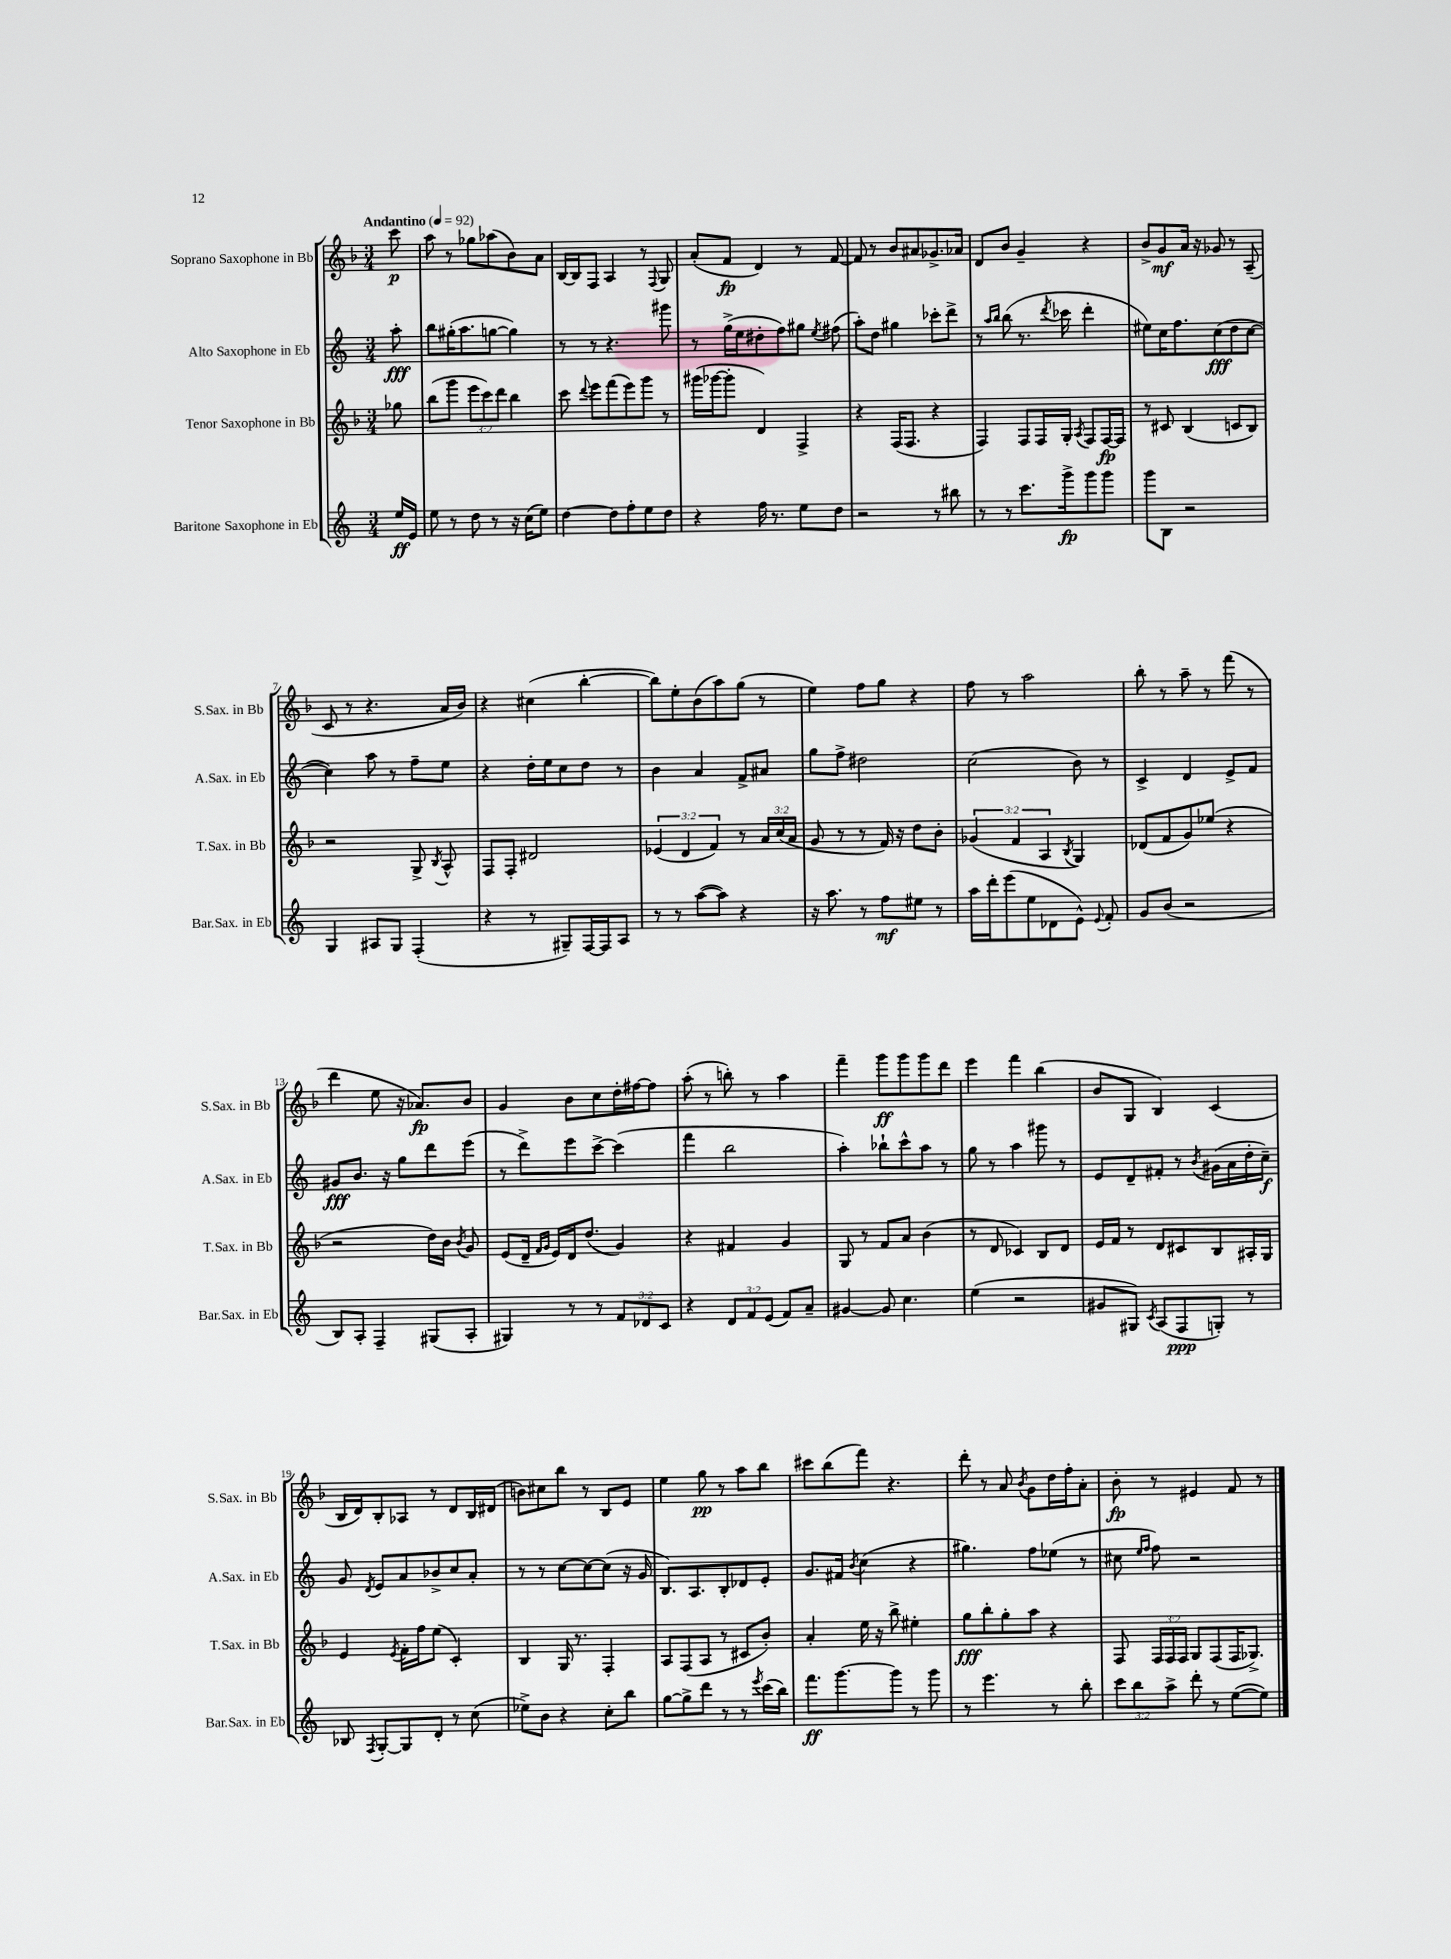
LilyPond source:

<<
\new StaffGroup <<
\new Staff = "s0" \with { instrumentName = "Soprano Saxophone in Bb" shortInstrumentName = "S.Sax. in Bb" } {
    \clef treble \key f \major \numericTimeSignature \time 3/4 \partial 8 \tempo "Andantino" 4 = 92
    \autoBeamOff c'''8\p |
    a''8 r8 ges''8[ aes''8( bes'8) a'8] |
    bes16[~ bes16 f8] a4 r8 \appoggiatura { f8 } g8 |
    a'8[-.( f'8]\fp d'4) r8 f'8~ |
    f'8 r8 bes'8[ ais'8 ges'8.-> aes'16] |
    d'8[ bes'8] g'4-- r4 |
    bes'8[-> g'8\mf a'16] r16 ges'8 r8 a8--( |
    c'8 r8 r4. a'16[ bes'16]) |
    r4 cis''4( bes''4~-. |
    bes''8[) e''8-. bes'8( a''8) g''8]( r8 |
    e''4) f''8[ g''8] r4 |
    f''8 r8 a''2 |
    bes''8-. r8 a''8-- r8 f'''8( r8 |
    d'''4 e''8 r16 aes'8.[\fp) bes'8] |
    g'4 bes'8[ c''8 d''16-. fis''16~ fis''8] |
    a''8-.( r8 b''8-.) r8 a''4 |
    f'''4-- g'''8[\ff g'''8 g'''8 d'''8] |
    e'''4 f'''4 bes''4( |
    bes'8[ g8] bes4) c'4( |
    bes16[ d'16) bes8-. aes8] r8 d'8[ bes16 dis'16]( |
    b'8[) cis''8 bes''8] r8 bes8[ e'8] |
    e''4 g''8\pp r8 a''8[ bes''8] |
    cis'''8[ bes''8( f'''8]) r4. |
    d'''8-. r8 a'8 \acciaccatura { bes'8 } g'8[ d''16 f''16-. a'8]-. |
    bes'8-.\fp r8 eis'4 f'8 r8 \bar "|." |
}
\new Staff = "s1" \with { instrumentName = "Alto Saxophone in Eb" shortInstrumentName = "A.Sax. in Eb" } {
    \clef treble \key c \major \numericTimeSignature \time 3/4 \partial 8
    \autoBeamOff a''8-.\fff |
    b''8[ gis''16-.( a''8. g''8]~ g''4) |
    r8 r8 r4. gis'''8 |
    r8 g''16[->( e''16 dis''8-. f''8) gis''8] \acciaccatura { e''8 } fis''8( |
    a''8[-.) d''8] gis''4 ces'''8[-. d'''8]-> |
    r8 \grace { a''16[ b''16] } b''8( r8. \acciaccatura { d'''8 } ces'''16 d'''4-. |
    eis''8[) c''16 f''8. c''8\fff( d''8 c''8]~ |
    c''4) a''8 r8 f''8[-- e''8] |
    r4 d''16[-. e''16 c''8 d''8] r8 |
    b'4 a'4 f'8[-> ais'8] |
    g''8[ f''8]-> dis''2 |
    c''2( b'8) r8 |
    c'4-> d'4 e'8[-> f'8] |
    gis'8[\fff b'8.] r16 g''8[ d'''8 e'''8]( |
    r8 d'''8[->) e'''8 c'''8]~-> c'''4( |
    f'''4 b''2 |
    a''4-.) bes''8[-! c'''8-^ a''8] r8 |
    g''8 r8 a''4 gis'''8 r8 |
    e'8[ d'8-- fis'8]-. r8 \acciaccatura { b'8 } gis'16[( a'16 d''16-. c''16]--\f) |
    g'8 \acciaccatura { d'8 } e'8[ a'8 bes'8-> c''8 a'8]-. |
    r8 r8 c''8[~ c''8~ c''8]( r16 g'16 |
    b8.[) a8. b8-. des'8 e'8]-. |
    g'8.[ fis'16] \acciaccatura { b'8 } c''4( r4 |
    gis''4.) f''8[ ees''8]( r8 |
    cis''8 \grace { e''16[ f''16] } f''8) r2 \bar "|." |
}
\new Staff = "s2" \with { instrumentName = "Tenor Saxophone in Bb" shortInstrumentName = "T.Sax. in Bb" } {
    \clef treble \key f \major \numericTimeSignature \time 3/4 \override Staff.TupletNumber.text = #tuplet-number::calc-fraction-text \partial 8
    \autoBeamOff ges''8 |
    bes''8[( g'''8] \tuplet 3/2 { e'''8[ c'''8) d'''8] } bes''4 |
    c'''8 \appoggiatura { d'''8 } e'''8[ f'''8( e'''8) g'''8] r8 |
    gis'''16[( ges'''16~ ges'''8]-. d'4) f4-> |
    r4 f16[( f8.] r4 |
    f4) f8[ f16 g16]-. \acciaccatura { a8 } f8[ f16~\fp f16] |
    r8 cis'8 bes4( c'8[ bes8]) |
    r2 g8-> \acciaccatura { bes8 } a8-^ |
    f8[ f8]-. dis'2 |
    \tuplet 3/2 { ees'4( d'4 f'4) } r8 \tuplet 3/2 { a'16[ c''16( a'16] } |
    g'8 r8 r8 f'16) r16 d''8[ bes'8]-. |
    \tuplet 3/2 { ges'4( f'4 a4 } \acciaccatura { bes8 } g4) |
    des'8[( f'8 g'8) ees''8]( r4 |
    r2 d''16[) bes'16] \acciaccatura { bes'8 } g'8 |
    e'8[( d'16]-- \grace { f'16[ g'16] } e'16[) d'16 d''8.]( g'4) |
    r4 fis'4 g'4 |
    g8 r8 f'8[ a'8] bes'4( |
    r8 d'8 ces'4) bes8[ d'8] |
    e'16[ f'16] r8 d'8[ cis'8 bes8 ais16-. g16] |
    e'4 \acciaccatura { e'8 } f'16[-. f''16 e''8]( c'4-.) |
    bes4 g16 r8. f4-. |
    a8[ f8( a8] r8 cis'8[ bes'8]-.) |
    a'4-. e''16 r16 bes''8-> eis''4-. |
    g''8[\fff bes''8-. g''8-. a''8] r4 |
    f8 \tuplet 3/2 { f16[ f16 f16] } g8[ f8( f16 ges8.]->) \bar "|." |
}
\new Staff = "s3" \with { instrumentName = "Baritone Saxophone in Eb" shortInstrumentName = "Bar.Sax. in Eb" } {
    \clef treble \key c \major \numericTimeSignature \time 3/4 \override Staff.TupletNumber.text = #tuplet-number::calc-fraction-text \partial 8
    \autoBeamOff e''16[\ff e'16] |
    e''8 r8 d''8 r8 r16 c''16[( e''8]) |
    d''4~ d''8[ f''8-. e''8 d''8] |
    r4 f''16 r8. e''8[ d''8] |
    r2 r8 bis''8 |
    r8 r8 c'''8.[ g'''16->\fp g'''8 g'''8] |
    g'''8[ b8] r2 |
    g4 ais8[ g8] f4-.( |
    r4 r8 gis8[--) f16~ f16 a8] |
    r8 r8 a''8[~( a''8]) r4 |
    r16 a''8. r8 f''8[\mf eis''8] r8 |
    a''16[ d'''16-. e'''8( e''8 des'8 e'8]-^) \appoggiatura { e'8 } f'8-. |
    g'8[ b'8]( r2 |
    b8[) a8]-. f4-- gis8[( a8]-. |
    gis4) r8 r8 \tuplet 3/2 { f'8[ des'8 c'8] } |
    r4 \tuplet 3/2 { d'8[ f'8 e'8]( } f'8[) a'8]-- |
    gis'4~ gis'8 c''4. |
    e''4( r2 |
    gis'8[ gis8]) \acciaccatura { c'8 } a8[( f8\ppp g8]-.) r8 |
    bes8 \acciaccatura { f8 } g8[~-. g8 d'8]-. r8 c''8( |
    ees''8[->) b'8] r4 c''8[-. b''8] |
    g''8[~ g''8-> d'''8] r8 r8 \acciaccatura { e'''8 } c'''16[( b''16]) |
    f'''8.[\ff g'''8.~ g'''8] r8 g'''8 |
    r8 e'''4. r8 b''8-. |
    \tuplet 3/2 { c'''8[ b''8 a''8]-> } d'''8-. r8 e''8[~( e''8]) \bar "|." |
}
>>
>>
